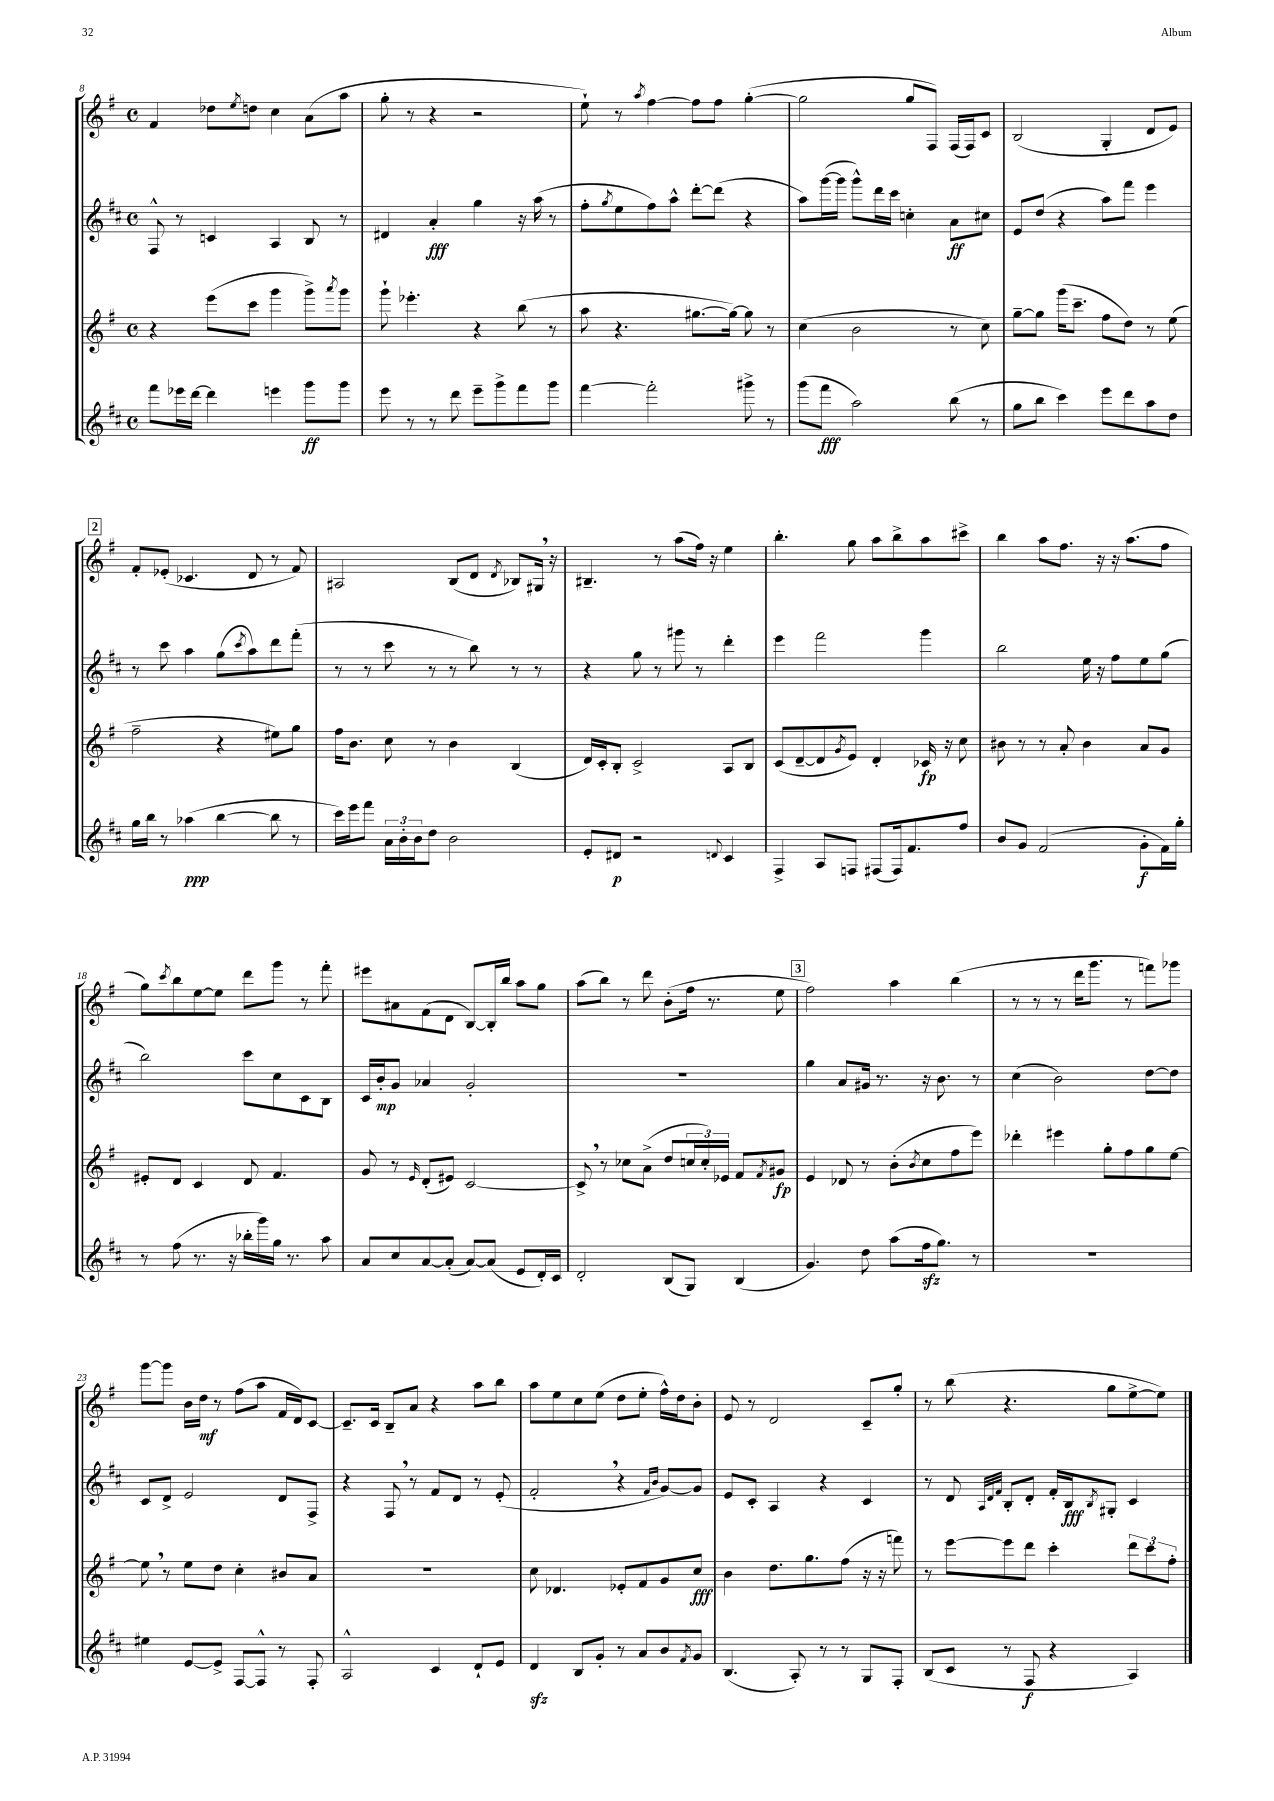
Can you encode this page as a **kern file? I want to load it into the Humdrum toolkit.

**kern	**dynam	**kern	**dynam	**kern	**dynam	**kern	**dynam
*part4	*part4	*part3	*part3	*part2	*part2	*part1	*part1
*staff4	*staff4	*staff3	*staff3	*staff2	*staff2	*staff1	*staff1
*clefG2	*	*clefG2	*	*clefG2	*	*clefG2	*
*k[f#c#]	*	*k[f#]	*	*k[f#c#]	*	*k[f#]	*
*M4/4	*	*M4/4	*	*M4/4	*	*M4/4	*
*met(c)	*	*met(c)	*	*met(c)	*	*met(c)	*
=8	=8	=8	=8	=8	=8	=8	=8
8fff#\L	.	4r	.	8F#^^/	.	4f#/	.
16eee-X\L	.	.	.	8r	.	.	.
[16ddd\JJ	.	.	.	.	.	.	.
4ddd\]	.	(8eee\L	.	4cn/	.	8dd-X\L	.
.	.	.	.	.	.	8qee/	.
.	.	8ccc\J	.	.	.	8ddn\J	.
4eeen\	.	4ggg\	.	4A/	.	4cc\	.
8ggg\L	ff	8ggg^\L)	.	8B/	.	(8a\L	.
.	.	8qaaa/	.	.	.	.	.
8ggg\J	.	8ggg\J	.	8r	.	8aa\J	.
=9	=9	=9	=9	=9	=9	=9	=9
8eee\	.	8ggg`\	.	4d#X/	.	8gg'\	.
8r	.	4.eee-X'\	.	.	.	8r	.
8r	.	.	.	4a'/	fff	4r	.
8ddd\	.	.	.	.	.	.	.
8eee~\L	.	4r	.	4gg\	.	2r	.
8ggg^\	.	.	.	.	.	.	.
8fff#\	.	(8bb\	.	16r	.	.	.
.	.	.	.	(16aa\	.	.	.
8ggg\J	.	8r	.	8r	.	.	.
=10	=10	=10	=10	=10	=10	=10	=10
[4fff#\	.	8aa\	.	8ff#'\L	.	8ee`\)	.
.	.	.	.	8qgg/	.	.	.
.	.	4.r	.	8ee\	.	8r	.
.	.	.	.	.	.	8qaa/	.
2fff#'\]	.	.	.	8ff#\)	.	[4ff#\	.
.	.	.	.	8aa^^\J	.	.	.
.	.	[8.gg#X\L	.	[8ddd'\L	.	8ff#\L]	.
.	.	.	.	(8ddd\J]	.	8ff#\J	.
.	.	16gg#\Jk_)	.	.	.	.	.
8ggg#X^\	.	8gg#\]	.	4r	.	([4gg'\	.
8r	.	8r	.	.	.	.	.
=11	=11	=11	=11	=11	=11	=11	=11
(8ggg\L	.	(4cc\	.	8aa\L)	.	2gg\]	.
8fff#\J	fff	.	.	([16ggg\L	.	.	.
.	.	.	.	16ggg\JJ]	.	.	.
2aa\)	.	2b\	.	8ggg^^\L)	.	.	.
.	.	.	.	16ddd\L	.	.	.
.	.	.	.	16ccc#\JJ	.	.	.
.	.	.	.	4ccn'\	.	8gg/L	.
.	.	.	.	.	.	8F#/J)	.
(8bb\	.	8r	.	8a\L	ff	(16F#/LL	.
.	.	.	.	.	.	16F#/J)	.
8r	.	8cc\)	.	8cc#X\J	.	8c/J	.
=12	=12	=12	=12	=12	=12	=12	=12
8gg\L	.	[8gg~\L	.	8e/L	.	(2B/	.
8bb\J	.	8gg\J]	.	(8dd/J	.	.	.
4ccc#\)	.	(16ggg\KL	.	4r	.	.	.
.	.	8.ccc~\J	.	.	.	.	.
8eee\L	.	8ff#\L	.	8aa\L)	.	4G'/	.
8ddd\	.	8dd\J)	.	8fff#\J	.	.	.
8aa\	.	8r	.	4eee\	.	8d/L	.
8dd\J	.	(8ee\	.	.	.	8e/J)	.
!!LO:LB:g=z
!!LO:REH:place=s1:t=2
=13	=13	=13	=13	=13	=13	=13	=13
16gg\LL	.	2ff#~\	.	8r	.	8f#'/L	.
16bb\JJ	.	.	.	.	.	.	.
8r	.	.	.	8ccc#\	.	(8e-X'/J	.
(4aa-X\	ppp	.	.	4aa\	.	4.c-X/	.
[4bb\	.	4r	.	(8gg\L	.	.	.
.	.	.	.	8qccc#/	.	.	.
.	.	.	.	8aa\)	.	8d/	.
8bb\]	.	8ee#X\L)	.	8ddd\	.	8r	.
8r	.	8gg\J	.	(8fff#'\J	.	8f#/)	.
=14	=14	=14	=14	=14	=14	=14	=14
16ccc#\LL)	.	16ff#\KL	.	8r	.	2A#X/	.
16eee\J	.	8.b\J	.	.	.	.	.
8fff#\J	.	.	.	8r	.	.	.
24a\LL	.	8cc\	.	8ccc#\	.	.	.
24b'\	.	.	.	.	.	.	.
24b\J	.	.	.	.	.	.	.
8dd\J	.	8r	.	8r	.	.	.
2b\	.	4b\	.	8r	.	(8B/L	.
.	.	.	.	8bb\)	.	8d/J	.
.	.	.	.	.	.	8qd/	.
.	.	(4B/	.	8r	.	8B-X/L)	.
.	.	.	.	8r	.	16G#X,/Jk	.
.	.	.	.	.	.	16r	.
=15	=15	=15	=15	=15	=15	=15	=15
8e'/L	.	16d/LL)	.	4r	.	4.B#X~/	.
.	.	16c'/J	.	.	.	.	.
8d#X/J	p	8B'/J	.	.	.	.	.
2r	.	2c^/	.	8gg\	.	.	.
.	.	.	.	8r	.	8r	.
.	.	.	.	8ggg#X\	.	(8aa\L	.
.	.	.	.	8r	.	16ff#\Jk)	.
.	.	.	.	.	.	16r	.
8qqdn/	.	.	.	.	.	.	.
4c#/	.	8A/L	.	4ddd'\	.	4ee\	.
.	.	8B/J	.	.	.	.	.
=16	=16	=16	=16	=16	=16	=16	=16
4F#^/	.	(8c/L	.	4eee\	.	4.bb'\	.
.	.	[8d~/	.	.	.	.	.
8A/L	.	8d/]	.	2fff#\	.	.	.
.	.	8qg/	.	.	.	.	.
8Fn/J	.	8e/J)	.	.	.	8gg\	.
(8F#X/L	.	4d'/	.	.	.	8aa\L	.
16F#/k)	.	.	.	.	.	8bb^\	.
8.f#/	.	.	.	.	.	.	.
.	.	16c-X/	fp	4ggg\	.	8aa\	.
.	.	16r	.	.	.	.	.
8ff#/J	.	8cc\	.	.	.	8ccc#X^\J	.
=17	=17	=17	=17	=17	=17	=17	=17
8b/L	.	8b#X\	.	2bb\	.	4bb\	.
8g/J	.	8r	.	.	.	.	.
(2f#/	.	8r	.	.	.	8aa\L	.
.	.	8a'/	.	.	.	8.ff#\J	.
.	.	4b#\	.	16ee\	.	.	.
.	.	.	.	16r	.	16r	.
.	.	.	.	8ff#\L	.	16r	.
.	.	.	.	.	.	(8.aa\L	.
8g'\L	f	8a/L	.	8ee\	.	.	.
16f#\L)	.	8g/J	.	(8gg\J	.	8ff#\J	.
16gg'\JJ	.	.	.	.	.	.	.
!!LO:LB:g=z
=18	=18	=18	=18	=18	=18	=18	=18
8r	.	8e#X'/L	.	2bb\)	.	8gg\L)	.
.	.	.	.	.	.	8qccc/	.
(8ff#\	.	8d/J	.	.	.	8bb\	.
8.r	.	4c/	.	.	.	[8ee\	.
.	.	.	.	.	.	8ee\J]	.
16r	.	.	.	.	.	.	.
16bb-X'\LL	.	8d/	.	8ccc#\L	.	8ddd\L	.
16ggg\)	.	.	.	.	.	.	.
16gg\JJ	.	4.f#/	.	8cc#\	.	8ggg\J	.
8.r	.	.	.	.	.	.	.
.	.	.	.	8c#\	.	8r	.
8aa\	.	.	.	8B\J	.	8fff#'\	.
=19	=19	=19	=19	=19	=19	=19	=19
8a/L	.	8g/	.	16c#/LL	.	8eee#X\L	.
.	.	.	.	16b'/J	mp	.	.
8cc#/	.	8r	.	8g/J	.	8a#X\	.
.	.	16qqe/	.	.	.	.	.
[8a/	.	(8d'/L	.	4a-X/	.	(8f#\	.
(8a'/J]	.	8e#X/J)	.	.	.	8d\J	.
[8a/L)	.	[2c/	.	2g'/	.	[8B/L)	.
(8a/J]	.	.	.	.	.	16B'/L]	.
.	.	.	.	.	.	16bb/JJ	.
8e/L	.	.	.	.	.	8aa\L	.
16d'/L)	.	.	.	.	.	8gg\J	.
16c#/JJ	.	.	.	.	.	.	.
=20	=20	=20	=20	=20	=20	=20	=20
2d'/	.	8c^,/]	.	1r	.	(8aa\L	.
.	.	8r	.	.	.	8bb\J)	.
.	.	8cc-X\L	.	.	.	8r	.
.	.	(8a^\J	.	.	.	8ddd\	.
(8B/L	.	8dd/L	.	.	.	(8b'\L	.
8G/J)	.	24ccn/L	.	.	.	16ff#\Jk	.
.	.	24cc'/)	.	.	.	.	.
.	.	.	.	.	.	8.r	.
.	.	24e-X/JJ	.	.	.	.	.
(4B/	.	8f#/L	.	.	.	.	.
.	.	8qf#/	.	.	.	.	.
.	.	8g#X/J	fp	.	.	8ee\	.
!!LO:REH:place=s1:t=3
=21	=21	=21	=21	=21	=21	=21	=21
4.g/)	.	4e/	.	4gg\	.	2ff#\)	.
.	.	8d-X/	.	8a/L	.	.	.
8dd\	.	8r	.	16g#X/Jk	.	.	.
.	.	.	.	8.r	.	.	.
(8aa\L	.	(8b'\L	.	.	.	4aa\	.
.	.	8qb/	.	.	.	.	.
16ff#zz\k	.	8cc\	.	16r	.	.	.
8.gg\J)	.	.	.	8.b\	.	.	.
.	.	8ff#\	.	.	.	(4bb\	.
8r	.	8eee\J)	.	8r	.	.	.
=22	=22	=22	=22	=22	=22	=22	=22
1r	.	4ddd-X'\	.	(4cc#\	.	8r	.
.	.	.	.	.	.	8r	.
.	.	4eee#X\	.	2b\)	.	8r	.
.	.	.	.	.	.	16ddd\KL	.
.	.	.	.	.	.	8.ggg\J	.
.	.	8gg'\L	.	.	.	.	.
.	.	8ff#\	.	.	.	8r	.
.	.	8gg\	.	[8dd\L	.	8fffn\L)	.
.	.	[8ee\J	.	8dd\J]	.	8ggg-X\J	.
!!LO:LB:g=z
=23	=23	=23	=23	=23	=23	=23	=23
4ee#X\	.	8ee,\]	.	8c#/L	.	[8ggg\L	.
.	.	8r	.	8d^/J	.	8ggg\J]	.
[8e/L	.	8ee\L	.	2e/	.	16b\LL	.
.	.	.	.	.	.	16dd\JJ	mf
8e^/J]	.	8dd\J	.	.	.	8r	.
[8F#/L	.	4cc'\	.	.	.	(8ff#\L	.
8F#^^/J]	.	.	.	.	.	8aa\J	.
8r	.	8b#X/L	.	8d/L	.	16f#/LL	.
.	.	.	.	.	.	16d/J)	.
8F#'/	.	8a/J	.	8F#^/J	.	[8c/J	.
=24	=24	=24	=24	=24	=24	=24	=24
2A^^/	.	1r	.	4r	.	8.c~/L]	.
.	.	.	.	.	.	16c/Jk	.
.	.	.	.	8F#,/	.	8B~/L	.
.	.	.	.	8r	.	8a/J	.
4c#/	.	.	.	8f#/L	.	4r	.
.	.	.	.	8d/J	.	.	.
8d`/L	.	.	.	8r	.	8aa\L	.
8e/J	.	.	.	(8e'/	.	8bb\J	.
=25	=25	=25	=25	=25	=25	=25	=25
4dzz/	.	8cc\	.	2f#',/	.	8aa\L	.
.	.	4.d-X/	.	.	.	8ee\	.
8B/L	.	.	.	.	.	8cc\	.
8g'/J	.	.	.	.	.	(8ee\J	.
8r	.	8e-X'/L	.	4r	.	8dd\L	.
8a/L	.	8f#/	.	.	.	8ee'\J	.
.	.	.	.	16qqf#/LL	.	.	.
.	.	.	.	16qqb/JJ	.	.	.
8b/	.	8g/	.	[8g/L)	.	16ff#^^\LL)	.
.	.	.	.	.	.	16dd\J	.
8qf#/	.	.	.	.	.	.	.
8g/J	.	8cc/J	fff	8g/J]	.	8b'\J	.
=26	=26	=26	=26	=26	=26	=26	=26
(4.B/	.	4b\	.	8e/L	.	8e/	.
.	.	.	.	8c#'/J	.	8r	.
.	.	8.dd\L	.	4A/	.	2d/	.
8A'/)	.	.	.	.	.	.	.
.	.	8.gg\	.	.	.	.	.
8r	.	.	.	4r	.	.	.
8r	.	(8ff#\J	.	.	.	.	.
8G/L	.	16r	.	4c#/	.	8c~/L	.
.	.	16r	.	.	.	.	.
8F#'/J	.	8fffn\)	.	.	.	8gg'/J	.
=27	=27	=27	=27	=27	=27	=27	=27
(8B/L	.	8r	.	8r	.	8r	.
8c#/J	.	[8eee\L	.	8d/	.	(8bb\	.
.	.	.	.	32qqA/LLL	.	.	.
.	.	.	.	32qqd/	.	.	.
.	.	.	.	32qqf#/JJJ	.	.	.
8r	.	8eee\]	.	8B'/L	.	4.r	.
8F#/	f	8ddd\J	.	8d'/J	.	.	.
4r	.	4ccc'\	.	16f#'/LL	.	.	.
.	.	.	.	16B/J	fff	.	.
.	.	.	.	8qB/	.	.	.
.	.	.	.	8G#X'/J	.	8gg\L	.
4A/)	.	12ddd\L	.	4c#/	.	[8ee^\	.
.	.	12ccc\	.	.	.	.	.
.	.	.	.	.	.	8ee\J])	.
.	.	12ff#'\J	.	.	.	.	.
==	==	==	==	==	==	==	==
*-	*-	*-	*-	*-	*-	*-	*-
